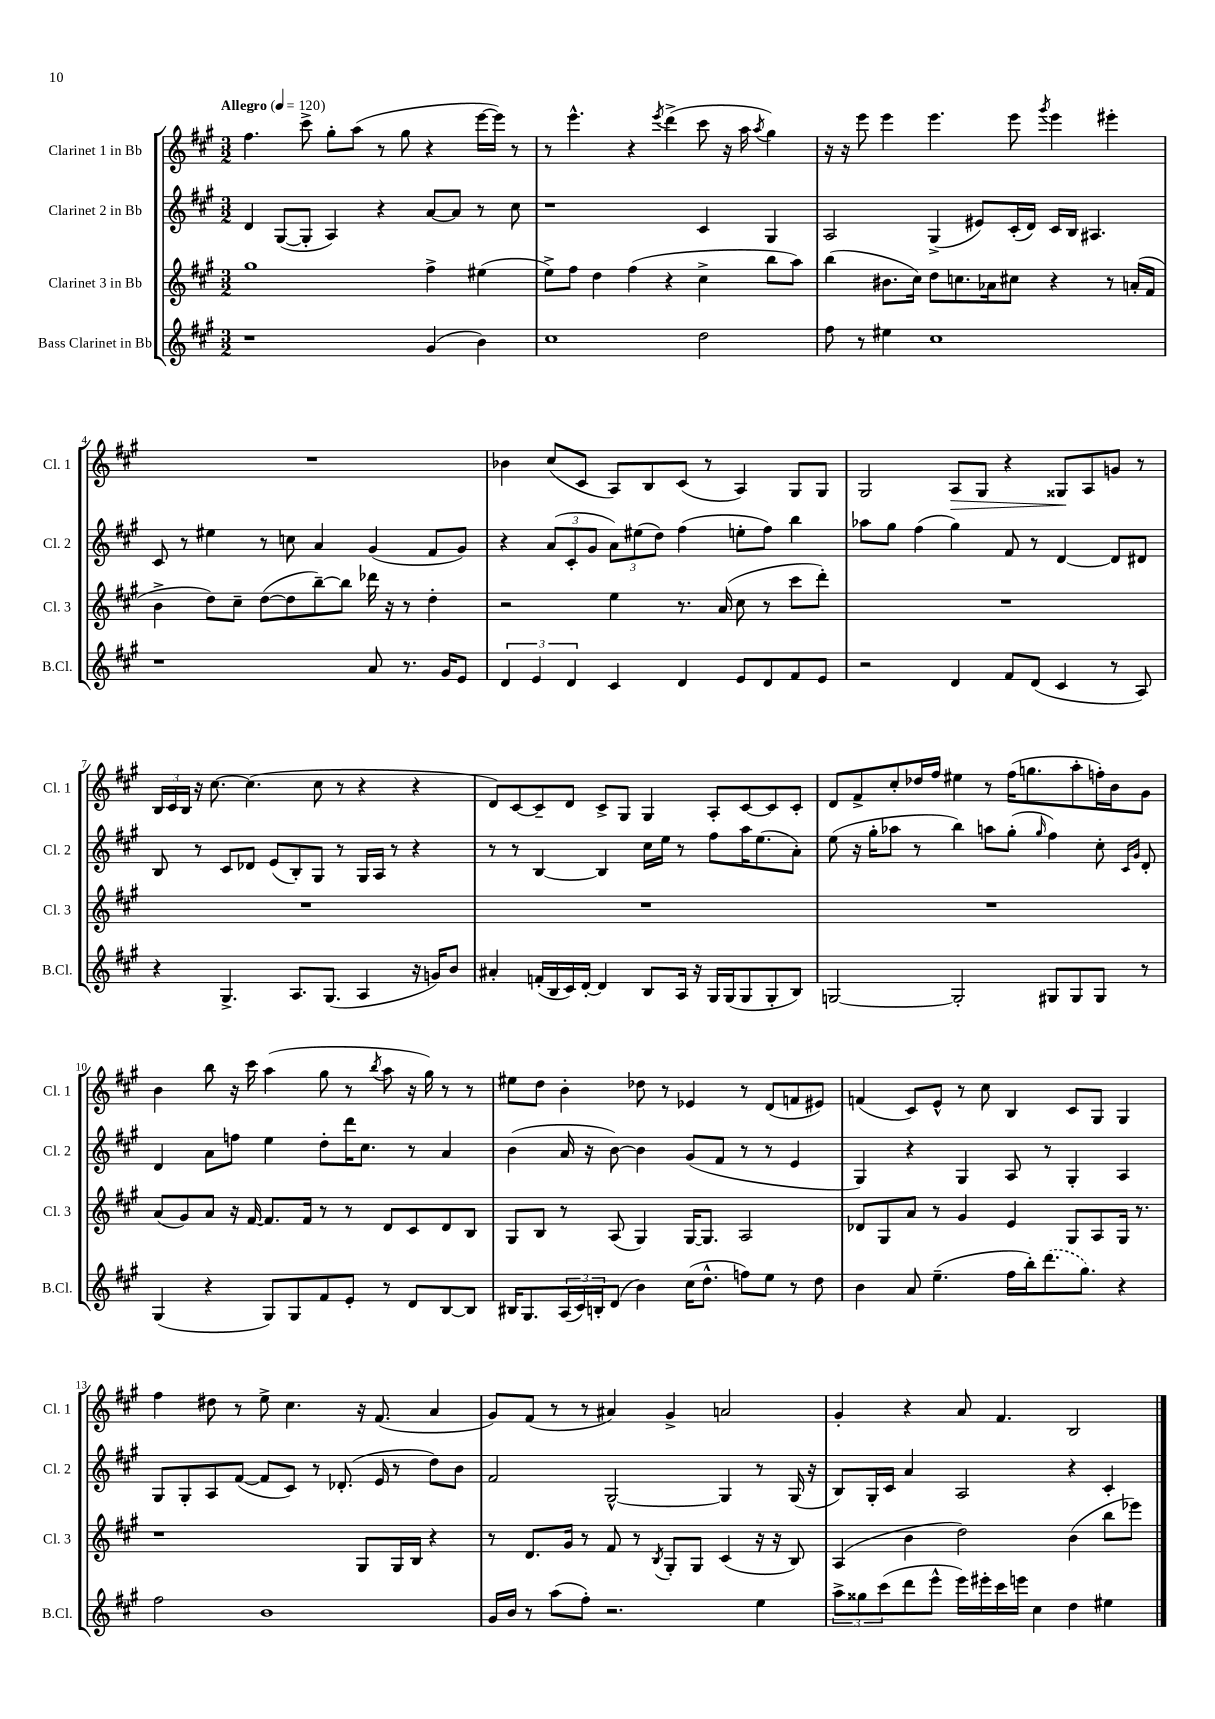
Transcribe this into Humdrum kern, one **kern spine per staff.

**kern	**kern	**kern	**kern
*staff4	*staff3	*staff2	*staff1
*clefG2	*clefG2	*clefG2	*clefG2
*k[f#c#g#]	*k[f#c#g#]	*k[f#c#g#]	*k[f#c#g#]
*M3/2	*M3/2	*M3/2	*M3/2
*MM120	*MM120	*MM120	*MM120
1r	1gg#	4d/	4.ff#\
.	.	([8G#/L	.
.	.	8G#'/]J	8ccc#^\
.	.	4A/)	8gg#'\L
.	.	.	(8aa\J
.	.	4r	8r
.	.	.	8gg#\
(4g#/	4ff#^\	[8a/L	4r
.	.	8a/]J	.
4b\)	(4ee#\	8r	[16eee\LL
.	.	.	16eee\]JJ)
.	.	8cc#\	8r
=	=	=	=
1cc#	8ee^\L)	1r	8r
.	8ff#\J	.	4.eee^^\
.	4dd\	.	.
.	(4ff#\	.	4r
.	.	.	8qeee/
.	4r	.	(4ddd^\
2dd\	4cc#^\	4c#/	8ccc#\
.	.	.	16r
.	.	.	16aa\
.	.	.	8qaa/
.	8bb\L	4G#/	4gg#\)
.	8aa\J)	.	.
=	=	=	=
8ff#\	(4bb\	2A/	16r
.	.	.	16r
8r	.	.	8eee\
4ee#\	8.b#\L	.	4eee\
.	16cc#\Jk)	.	.
1cc#	8dd\L	(4G#^/	4.eee\
.	8.cc\	.	.
.	.	8e#/L)	.
.	16a-\k	.	.
.	8cc#\J	(16c#'/L	8eee\
.	.	16d/JJ)	.
.	.	.	8qggg#/
.	4r	16c#/LL	4eee\
.	.	16B/JJ	.
.	.	4.A#/	.
.	8r	.	4eee#'\
.	(16a'/LL	.	.
.	16f#/JJ	.	.
=	=	=	=
1r	4b^\	8c#/	1.r
.	.	8r	.
.	8dd\L)	4ee#\	.
.	8cc#~\J	.	.
.	([8dd\L	8r	.
.	8dd\]	8cc\	.
.	[8bb~\)	4a/	.
.	8bb\]J	.	.
8a/	16ddd-\	(4g#/	.
.	16r	.	.
8.r	8r	.	.
.	4dd'\	8f#/L	.
16g#/LK	.	.	.
8e/J	.	8g#/J)	.
=	=	=	=
6d/	2r	4r	4b-\
6e/	.	.	.
.	.	(12a/L	(8cc#/L
6d/	.	12c#'/	.
.	.	.	8c#/J
.	.	12g#/J	.
4c#/	4ee\	12a\L)	8A/L)
.	.	(12ee#\	.
.	.	.	8B/
.	.	12dd\J)	.
4d/	8.r	(4ff#\	(8c#/J
.	.	.	8r
.	(16a/	.	.
8e/L	8cc#\	8ee'\L	4A/)
8d/	8r	8ff#\J)	.
8f#/	8ccc#\L	4bb\	8G#/L
8e/J	8ddd'\J)	.	8G#/J
=	=	=	=
2r	1.r	8aa-\L	2G#/
.	.	8gg#\J	.
.	.	(4ff#\	.
4d/	.	4gg#\)	8A/L
.	.	.	8G#/J
8f#/L	.	8f#/	4r
(8d/J	.	8r	.
4c#/	.	[4d/	8G##/L
.	.	.	8A/
8r	.	8d/]L	8g/J
8A/)	.	8d#/J	8r
=	=	=	=
4r	1.r	8B/	24B/LL
.	.	.	24c#/
.	.	.	24B/JJ
.	.	8r	16r
.	.	.	[8.cc#\
4.G#^/	.	8c#/L	.
.	.	8d-/J	(4.cc#\]
.	.	(8e/L	.
8.A/L	.	8B'/)	.
.	.	8G#/J	8cc#\
(8.G#/J	.	.	.
.	.	8r	8r
4A/	.	16G#/LL	4r
.	.	16A/JJ	.
.	.	8r	.
16r	.	4r	4r
16g/LK)	.	.	.
8b/J	.	.	.
=	=	=	=
4a#'/	1.r	8r	8d/L)
.	.	8r	[8c#/
(16f'/LL	.	[4B/	8c#~/]
16B/	.	.	.
16c#/)	.	.	8d/J
[16d'/JJ	.	.	.
4d/]	.	4B/]	8c#^/L
.	.	.	8G#/J
8B/L	.	16cc#\LL	4G#/
.	.	16ee\JJ	.
16A/Jk	.	8r	.
16r	.	.	.
16G#/LL	.	8ff#\L	8A'/L
(16G#/J	.	.	.
8G#/	.	16aa\K	[8c#/
.	.	(8.ee\	.
8G#'/	.	.	8c#/]
8B/J)	.	8a'\J)	8c#'/J
=	=	=	=
[2G/	1.r	(8ee\	8d/L
.	.	16r	8f#^/
.	.	16gg#'\LK	.
.	.	8aa-\J	8cc#'/
.	.	8r	16dd-/L
.	.	.	16ff#/JJ
2G'/]	.	4bb\)	4ee#\
.	.	8aa\L	8r
.	.	(8gg#'\J	(16ff#\LK
.	.	.	8.gg\
.	.	16qqgg#/	.
8G#/L	.	4ff#\)	.
8G#/	.	.	8aa'\
8G#/J	.	8cc#'\	16ff'\L)
.	.	.	16b\J
.	.	16qqc#/LL	.
.	.	16qqg#/JJ	.
8r	.	8d'/	8g#\J
=	=	=	=
(4G#/	(8a/L	4d/	4b\
.	8g#/)	.	.
4r	8a/J	8a\L	8bb\
.	16r	8ff\J	16r
.	[16f#/	.	16ccc#\
8G#/L)	8.f#/]L	4ee\	(4aa\
8G#/	.	.	.
.	16f#/Jk	.	.
8f#/	8r	8dd'\L	8gg#\
8e'/J	8r	16ddd\K	8r
.	.	8.cc#\J	.
.	.	.	8qbb/
8r	8d/L	.	8aa\
8d/L	8c#/	8r	16r
.	.	.	16gg#\)
[8B/	8d/	4a/	8r
8B/]J	8B/J	.	8r
=	=	=	=
16B#/LK	8G#/L	(4b\	8ee#\L
8.G#/	.	.	.
.	8B/J	.	8dd\J
(24A/L	8r	16a/	4b'\
24c#/)	.	.	.
.	.	16r	.
24B'/J	.	.	.
(8d/J	(8A/	[8b\)	.
4b\)	4G#/)	4b\]	8dd-\
.	.	.	8r
(16cc#\LK	[16G#/LK	(8g#/L	4e-/
8.dd^^\J	8.G#/]J	.	.
.	.	8f#/J	.
8ff\L)	2A/	8r	8r
8ee\J	.	8r	(8d/L
8r	.	4e/	8f/
8dd\	.	.	8e#/J)
=	=	=	=
4b\	8d-/L	4G#/)	(4f/
.	8G#/	.	.
8a/	8a/J	4r	8c#/L)
(4.ee~\	8r	.	8e^^/J
.	4g#/	4G#/	8r
.	.	.	8cc#\
16ff#\LL	4e/	8A/	4B/
16bb'\J)	.	.	.
(8.ddd\	.	8r	.
.	8G#/L	4G#'/	8c#/L
8.gg#\J)	.	.	.
.	8A/	.	8G#/J
4r	16G#/Jk	4A/	4G#/
.	8.r	.	.
=	=	=	=
2ff#\	1r	8G#/L	4ff#\
.	.	8G#'/	.
.	.	8A/	8dd#\
.	.	([8f#/J	8r
1b	.	8f#/]L	8ee^\
.	.	8c#/J)	4.cc#\
.	.	8r	.
.	.	(8.d-'/	.
.	8G#/L	.	16r
.	.	16e/	(8.f#/
.	16G#/L	8r	.
.	16B/JJ	.	.
.	4r	8dd\L)	4a/
.	.	8b\J	.
=	=	=	=
16g#/LL	8r	2f#/	8g#/L)
16b/JJ	.	.	.
8r	8.d/L	.	(8f#/J
(8aa\L	.	.	8r
.	16g#/Jk	.	.
8ff#'\J)	8r	.	8r
2.r	8f#/	[2G#^^/	4a#/)
.	8r	.	.
.	8qB/	.	.
.	8G#'/L	.	4g#^/
.	8G#/J	.	.
.	(4c#/	4G#/]	2a/
4ee\	16r	8r	.
.	16r	.	.
.	8B/)	(16G#/	.
.	.	16r	.
=	=	=	=
12aa^\L	(4A/	8B/L)	4g#'/
12gg##\	.	.	.
.	.	16G#'/L	.
(12ccc#\	.	.	.
.	.	16c#/JJ	.
8ddd\	4b\	4a/	4r
8eee^^\J	.	.	.
16eee\LL)	2dd\)	2A/	8a/
16eee#'\	.	.	.
16ccc#\	.	.	4.f#/
16eee\JJ	.	.	.
4cc#\	.	.	.
4dd\	(4b\	4r	2B/
4ee#\	8bb\L	4c#'/	.
.	8eee-\J)	.	.
==	==	==	==
*-	*-	*-	*-
